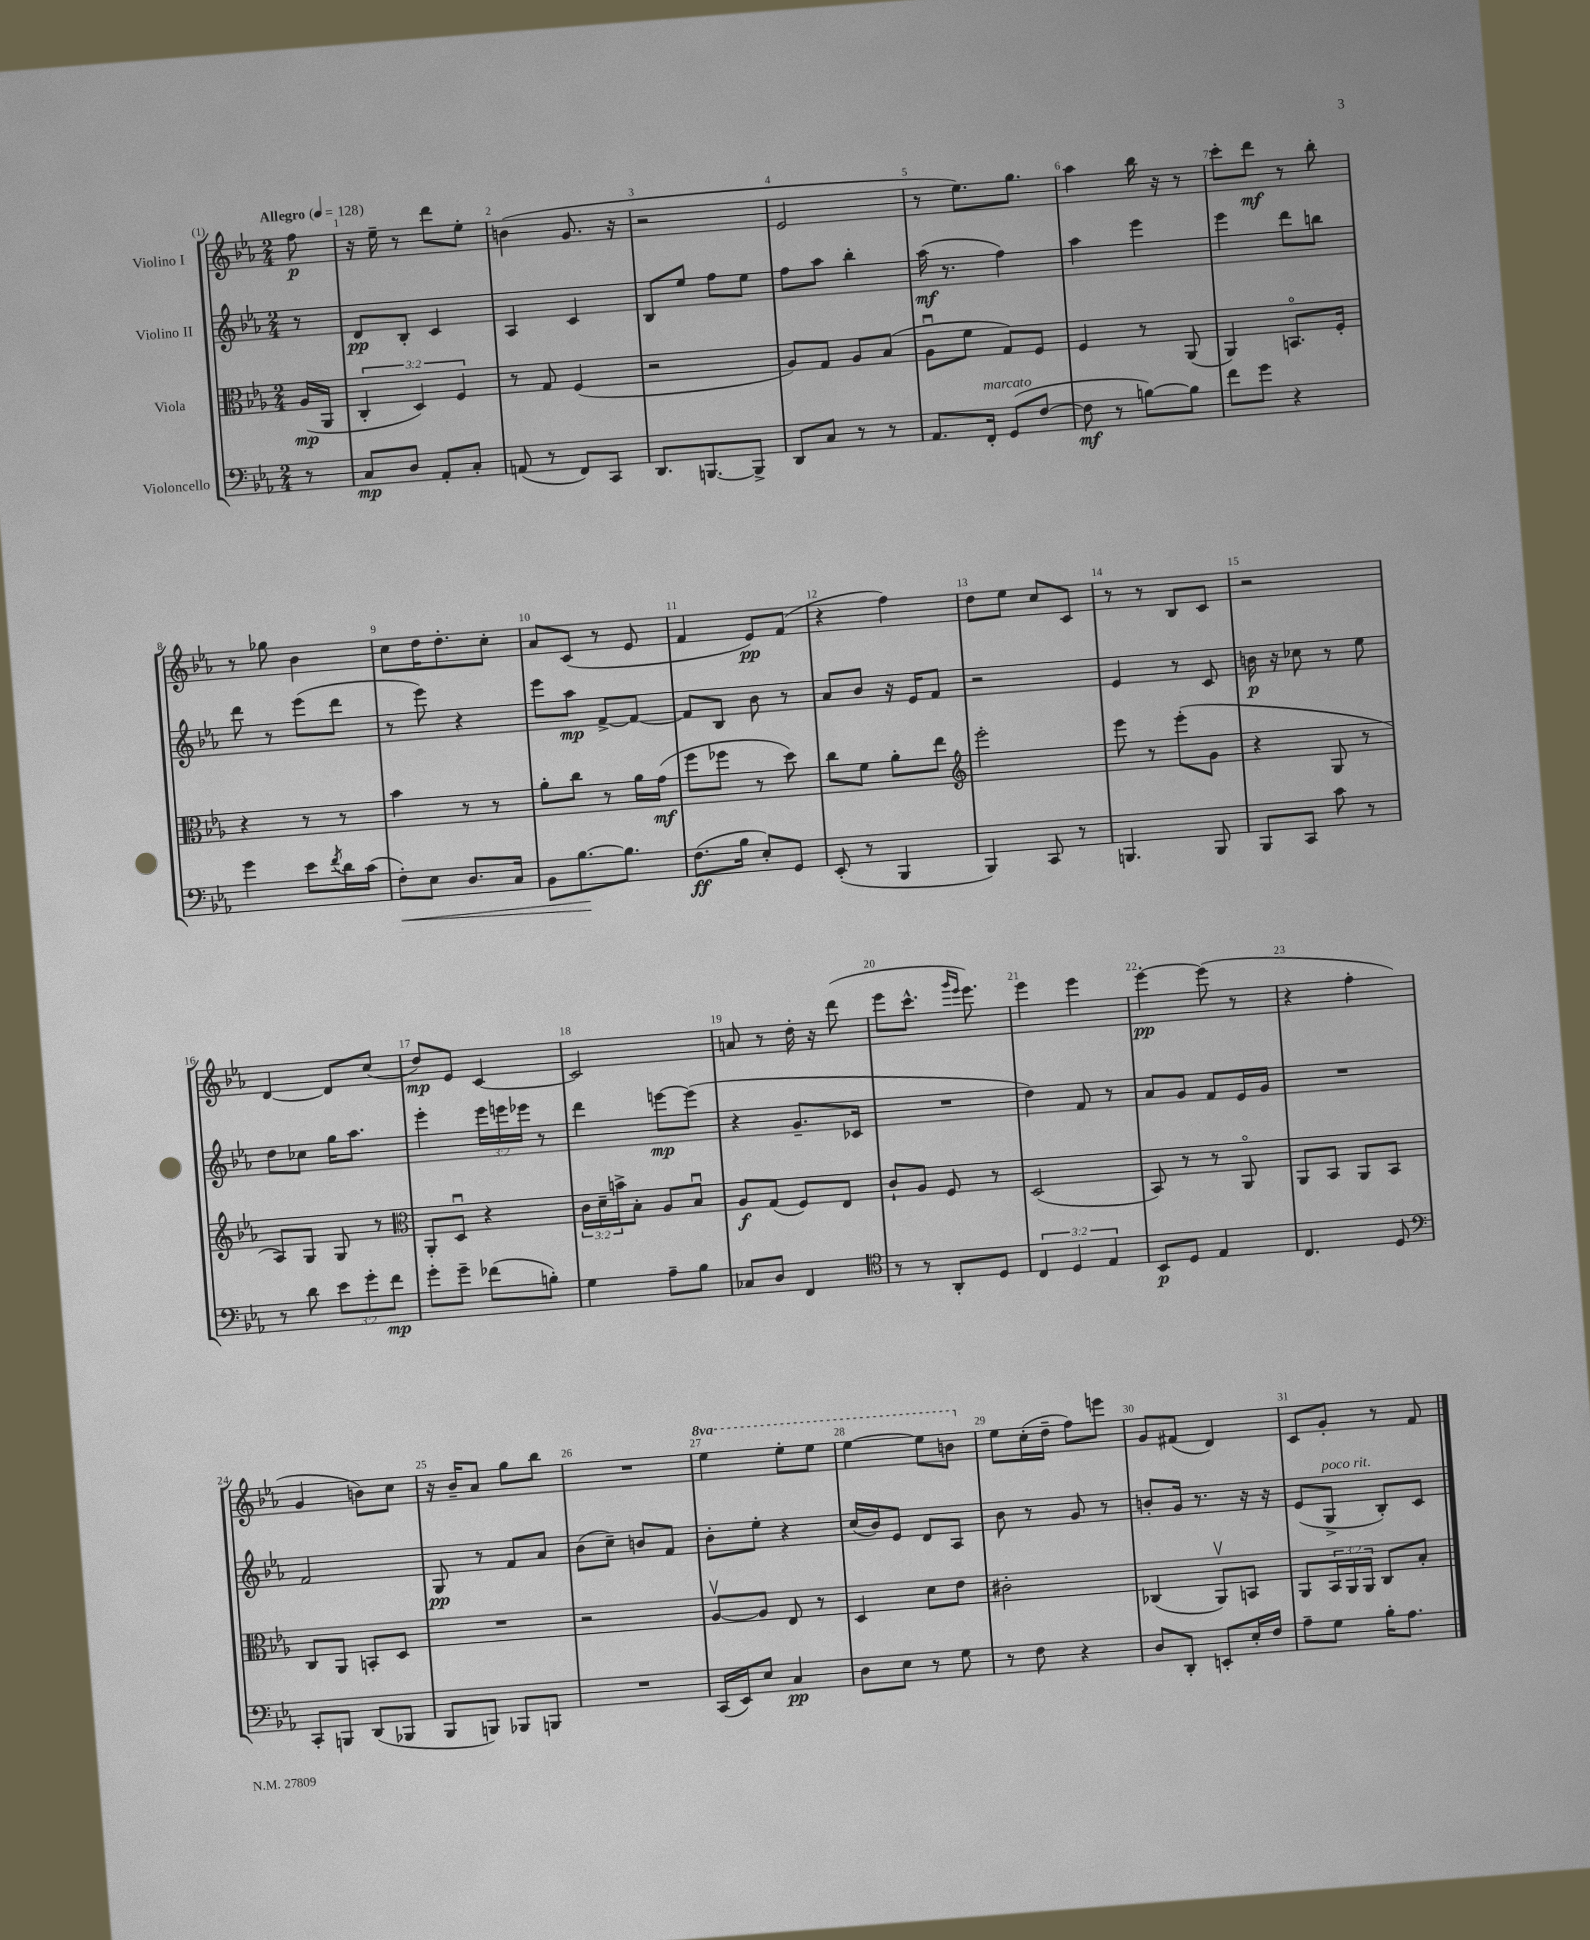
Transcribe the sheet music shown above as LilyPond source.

<<
\new StaffGroup <<
\new Staff = "s0" \with { instrumentName = "Violino I" } {
    \clef treble \key ees \major \numericTimeSignature \time 2/4 \set Staff.ottavationMarkups = #ottavation-simple-ordinals \partial 8 \tempo "Allegro" 4 = 128
    f''8\p |
    r16 ees''16-- r8 d'''8 ees''8-. |
    b'4( g'8. r16 |
    r2 |
    ees'2 |
    r8 ees''8.) g''8. |
    aes''4 bes''16 r16 r8 |
    c'''8-. d'''8\mf r8 bes''8-. |
    r8 ges''8 bes'4 |
    c''8 d''16 d''8.-. c''8-. |
    aes'8 c'8( r8 ees'8 |
    f'4 ees'8\pp) f'8( |
    r4 f''4) |
    d''8 ees''8 c''8 c'8 |
    r8 r8 bes8 c'8 |
    r2 |
    d'4~ d'8 c''8( |
    d''8\mp) ees'8 c'4~ |
    c'2 |
    a'8 r8 d''16-. r16 d'''8( |
    ees'''8 c'''8.-^ \grace { g'''16 ees'''16 } ees'''8.) |
    ees'''4 ees'''4 |
    ees'''4~-.\pp ees'''8( r8 |
    r4 f''4-. |
    g'4 b'8) c''8 |
    r16 bes'16-- aes'8 g''8 bes''8 |
    R2 |
    \ottava #1 ees'''4 ees'''8-. ees'''8 |
    ees'''4~ ees'''8 b''8 \ottava #0 |
    ees''8 c''16-.( d''16-- f''8) e'''8 |
    g'8 fis'8( d'4) |
    c'8 g'8-. r8 f'8 \bar "|." |
}
\new Staff = "s1" \with { instrumentName = "Violino II" } {
    \clef treble \key ees \major \numericTimeSignature \time 2/4 \override Staff.TupletNumber.text = #tuplet-number::calc-fraction-text \partial 8
    r8 |
    d'8\pp bes8-. c'4 |
    aes4 c'4 |
    bes8 ees''8 f''8 ees''8 |
    f''8 aes''8 bes''4-. |
    aes''16\mf( r8. f''4) |
    aes''4 ees'''4 |
    ees'''4 d'''8 b''8 |
    d'''8 r8 ees'''8( d'''8 |
    r8 ees'''8) r4 |
    ees'''8 aes''8\mp f'8~-> f'8~ |
    f'8 bes8 bes'8 r8 |
    aes'8 bes'8 r16 ees'16 f'8 |
    r2 |
    ees'4 r8 c'8 |
    b'16\p r16 ces''8 r8 ees''8 |
    d''8 ces''8 g''16 aes''8. |
    ees'''4-. \tuplet 3/2 { ees'''16 e'''16 ees'''16 } r8 |
    d'''4 e'''8~\mp e'''8( |
    r4 g'8.-- ces'16 |
    R2 |
    d''4) f'8 r8 |
    aes'8 g'8 f'8 ees'16 g'16 |
    R2 |
    f'2 |
    g8\pp r8 f'8 aes'8 |
    bes'8( c''8--) b'8 f'8 |
    bes'8-. ees''8-. r4 |
    c''16( bes'16) ees'8 d'8 aes8 |
    bes'8 r8 g'8 r8 |
    b'8-. g'16 r8. r16 r16 |
    ees'8( g8->^\markup { \italic "poco rit." } bes8-.) c'8 \bar "|." |
}
\new Staff = "s2" \with { instrumentName = "Viola" } {
    \clef alto \key ees \major \numericTimeSignature \time 2/4 \override Staff.TupletNumber.text = #tuplet-number::calc-fraction-text \partial 8
    aes16\mp( aes,16 |
    \tuplet 3/2 { c4-. d4) f4 } |
    r8 g8 f4( |
    r2 |
    aes8) g8 aes8 bes8( |
    aes8\downbow f'8 g8) f8 |
    f4 r8 aes,8( |
    aes,4) b,8.\flageolet f16-. |
    r4 r8 r8 |
    bes'4 r8 r8 |
    aes'8-. c''8 r8 aes'16 g'16\mf( |
    f''8 fes''8 r8 d''8) |
    c''8 f'8 aes'8-. ees''8 |
    \clef treble ees'''2-. |
    ees'''8 r8 ees'''8-.( g'8 |
    r4 g8 r8 |
    aes8) g8 g8 r8 |
    \clef alto aes,8-. d8\downbow r4 |
    \tuplet 3/2 { c'16 d'16-- b'16-> } bes8-. aes8 bes8\downbow |
    aes8\f g8( f8) ees8 |
    c'8-! aes8 f8 r8 |
    d2( |
    bes,8) r8 r8 aes,8\flageolet |
    aes,8 bes,8 aes,8 bes,8 |
    c8 aes,8 b,8-. d8 |
    R2 |
    r2 |
    aes8~\upbow aes8 ees8 r8 |
    d4 d'8 ees'8 |
    cis'2-. |
    ces4( aes,8\upbow) b,8 |
    aes,8 \tuplet 3/2 { bes,16 aes,16 aes,16 } c8 bes8-. \bar "|." |
}
\new Staff = "s3" \with { instrumentName = "Violoncello" } {
    \clef bass \key ees \major \numericTimeSignature \time 2/4 \override Staff.TupletNumber.text = #tuplet-number::calc-fraction-text \partial 8
    r8 |
    c8\mp d8 aes,8-. c8-. |
    a,8( r8 f,8) c,8 |
    d,8. b,,8.~ b,,8-> |
    d,8 c8 r8 r8 |
    aes,8. f,16-.^\markup { \italic "marcato" } g,8( f8~ |
    f8\mf r8 b8~) b8 |
    f'8 g'8 r4 |
    g'4 ees'8 \acciaccatura { f'8 } d'16 c'16( |
    f8-.\<) ees8 d8. c16 |
    bes,8 bes8.~\! bes8. |
    f8.\ff( bes16 ees8-.) g,8 |
    ees,8-.( r8 bes,,4 |
    bes,,4) c,8 r8 |
    b,,4. b,,8 |
    bes,,8 c,8 c'8 r8 |
    r8 d'8 \tuplet 3/2 { ees'8 g'8-. f'8\mp } |
    g'8-. g'8-- fes'8( b8-.) |
    g4 aes8-- bes8 |
    ces8 d8 f,4 |
    \clef tenor r8 r8 aes,8-. d8 |
    \tuplet 3/2 { c4 d4 ees4 } |
    bes,8\p d8 ees4 |
    c4. d8 |
    \clef bass c,8-. b,,8 d,8( bes,,8 |
    bes,,8 b,,8) bes,,8 b,,8 |
    R2 |
    c,16( ees,16) ees8 c4\pp |
    d8 ees8 r8 g8 |
    r8 f8 r4 |
    d8 d,8-. e,8-. ees16-. f16 |
    aes8-- g8 bes16-. aes8. \bar "|." |
}
>>
>>
\layout { \context { \Score \override BarNumber.break-visibility = ##(#f #t #t) barNumberVisibility = #all-bar-numbers-visible } }
